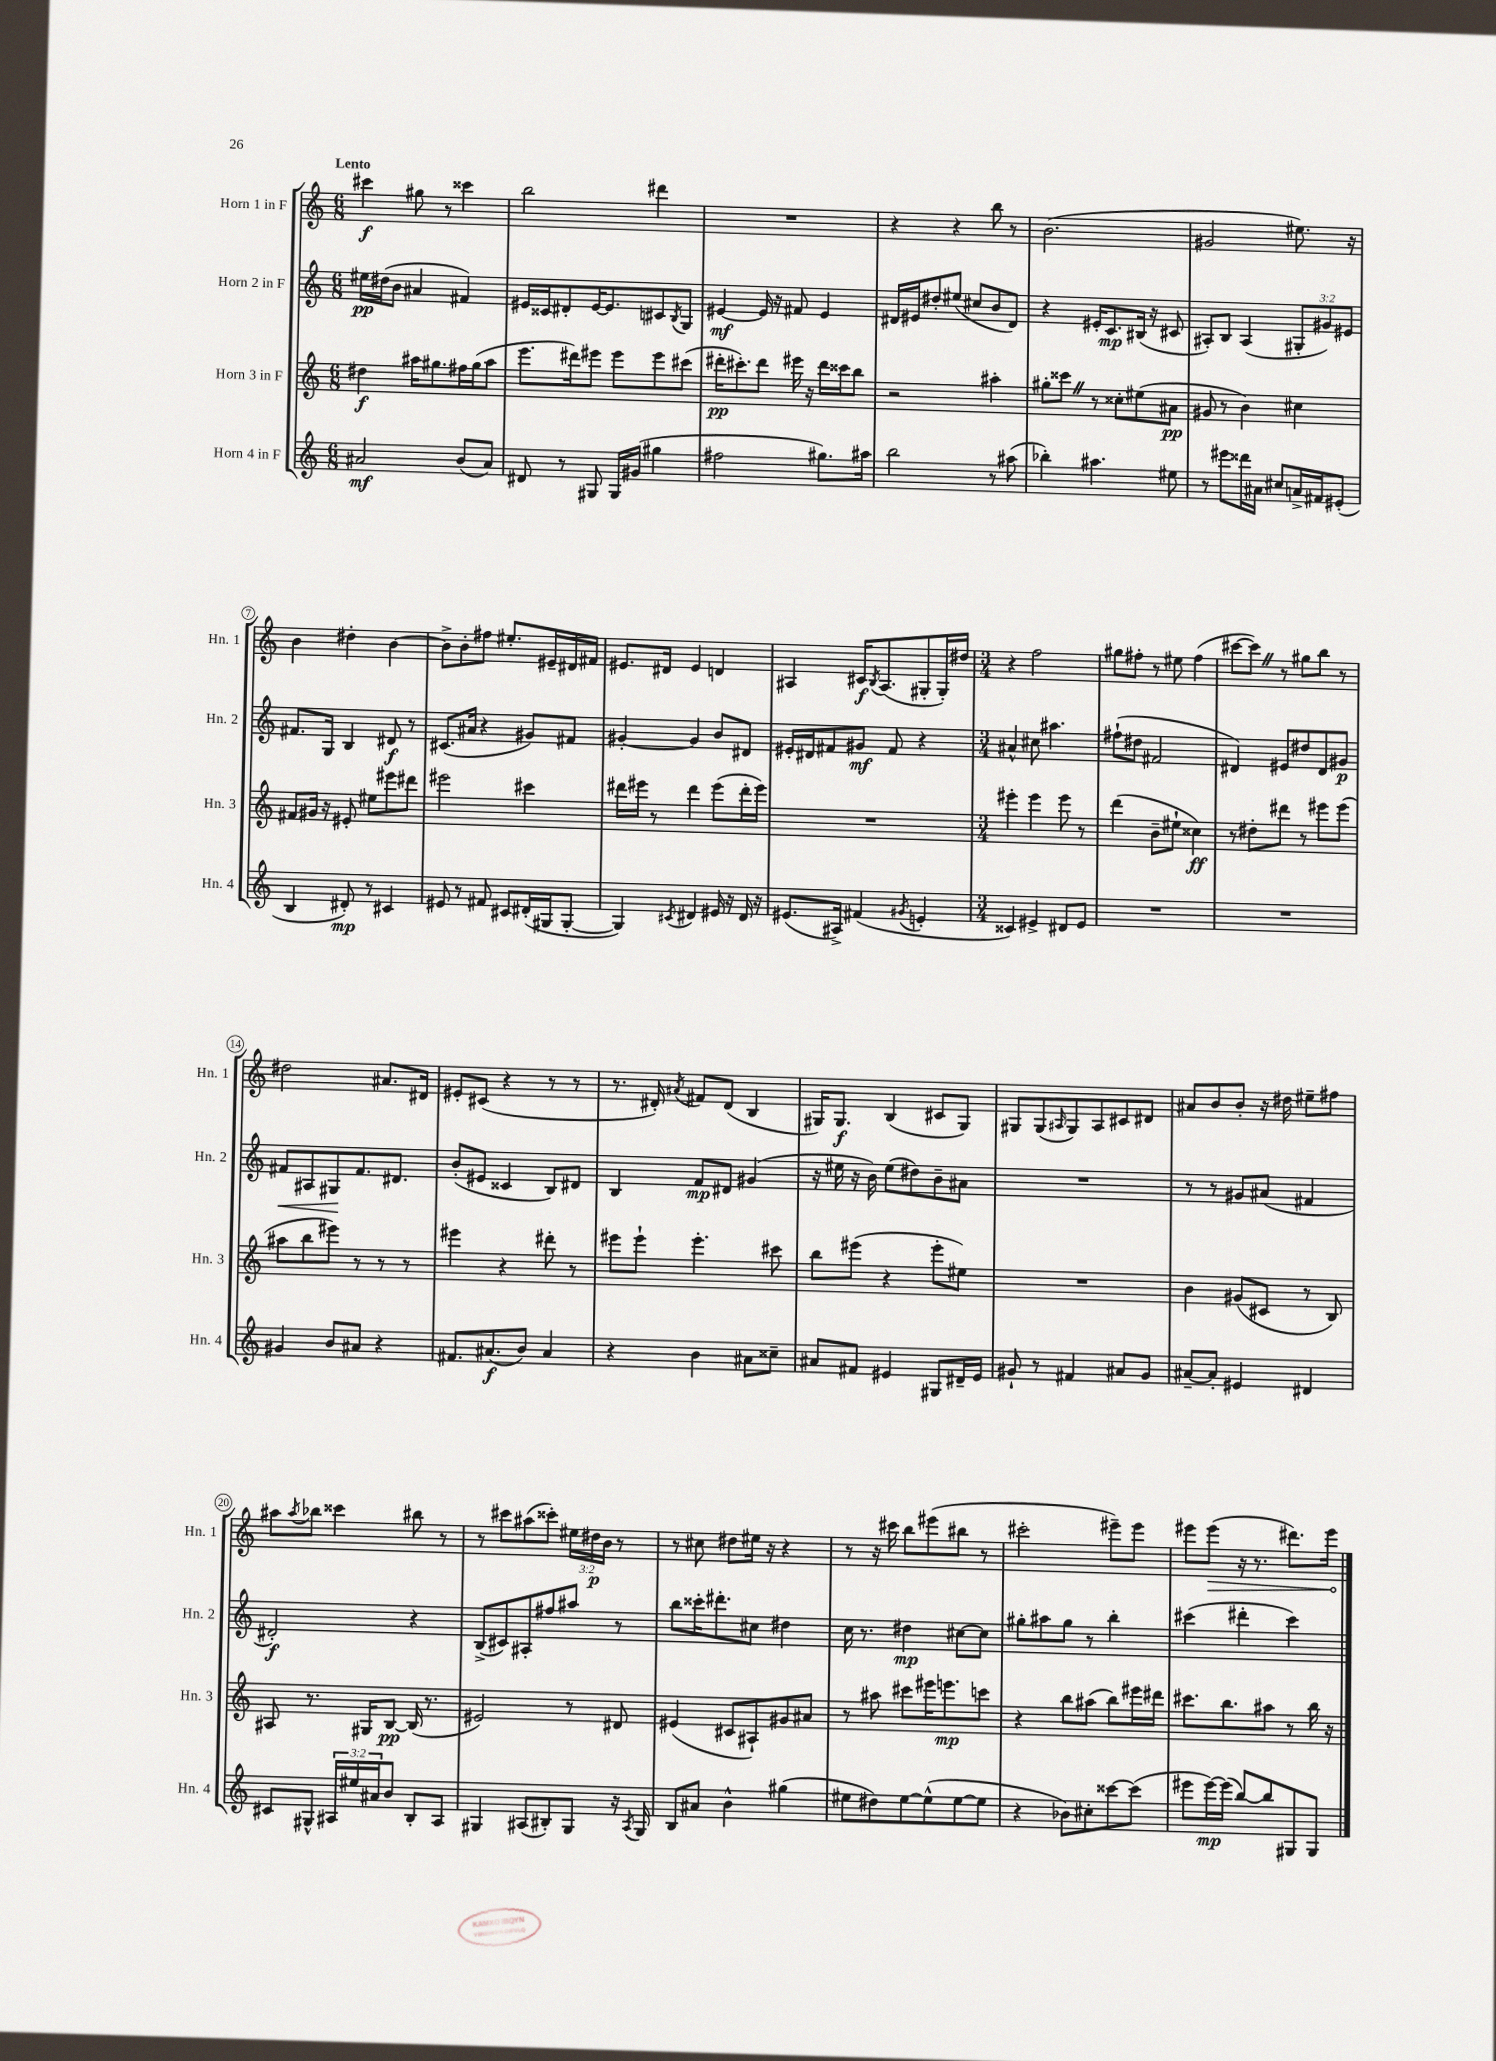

**kern	**kern	**kern	**kern
*staff4	*staff3	*staff2	*staff1
*clefG2	*clefG2	*clefG2	*clefG2
*k[]	*k[]	*k[]	*k[]
*M6/8	*M6/8	*M6/8	*M6/8
2a#	4dd#	16ee#	4ccc#
.	.	(16dd#	.
.	.	8b	.
.	16aa#	4a#	8gg#
.	8.gg#	.	.
.	.	.	8r
(8b	16ff#	4f#)	4ccc##
.	(16gg#	.	.
8a#)	8aa#	.	.
=	=	=	=
8d#	8.eee	16e#	2bb
.	.	16c##	.
8r	.	8d#'	.
.	16ddd#)	.	.
8G#	8eee#	[16e#	.
.	.	8.e#]	.
16G#	8eee#	.	.
(16g#	.	.	.
4gg#	8eee#	8c#	4ddd#
.	.	8qB	.
.	(8ccc#	8G	.
=	=	=	=
2ff#	16ddd#'	[4e#	2.r
.	8.ccc#')	.	.
.	8ddd#	16e#]	.
.	.	16r	.
.	16eee#	8f#	.
.	16r	.	.
8.gg#)	16ddd#	4e#	.
.	16ccc##	.	.
.	8bb	.	.
16aa#	.	.	.
=	=	=	=
2bb	2r	16d#	4r
.	.	16e#	.
.	.	8dd#'	.
.	.	(8ee#	4r
.	.	8cc#	.
8r	4aa#'	8b	8bb
(8aa#	.	8d#)	8r
=	=	=	=
4bb-')	8gg#'	4r	(2.b
.	8ccc##	.	.
4.aa#	8r	16e#'	.
.	.	8.c	.
.	8cc##'	.	.
.	(8ee#	(16B#	.
.	.	16r	.
8ee#	8a#	8c#	.
=	=	=	=
8r	8g#	8A#')	2g#
8eee#	8r	8B	.
16ddd##	4b)	(4A#	.
16a#	.	.	.
8cc#	.	.	.
16a^	4cc#	12G#'	8.ee#)
16f#	.	.	.
.	.	12g#)	.
(8e#'	.	.	.
.	.	12e#	.
.	.	.	16r
=	=	=	=
4B	8f#	8.f#	4b
.	16g#	.	.
.	16r	16G	.
8d#')	8e#'	4B	4dd#'
8r	8ee#	.	.
4c#	8eee#	8d#	[4b
.	8ddd#	8r	.
=	=	=	=
8e#	2eee#	(8.c#	8b^]
8r	.	.	8b'
.	.	16a#	.
8f#	.	4r	8ff#
8c#	.	.	8.ee#'
(16d#'	4ccc#	8g#)	.
16G#	.	.	16e#~
[8G#'	.	8f#	16d#
.	.	.	16f#
=	=	=	=
4G#])	16ddd#	[4g#'	8.e#
.	16eee#	.	.
.	8r	.	.
.	.	.	16d#
8qc#	.	.	.
4d#	4ddd#	4g#]	4e#
16e#	(8eee#	8b	4d
16r	.	.	.
16d#	16ddd#'	8d#	.
16r	16eee#)	.	.
=	=	=	=
(8.e#	2.r	16e#'	4A#
.	.	16d#	.
.	.	8f#	.
16A#^)	.	.	.
(4f#	.	8g#	16c#
.	.	.	8qB
.	.	.	(8.A#
.	.	8f#	.
8qg#	.	.	.
4e'	.	4r	8G#'
.	.	.	16G#')
.	.	.	16dd#
=	=	=	=
*M3/4	*M3/4	*M3/4	*M3/4
4c##)	4eee#'	4a#^^	4r
4e#^	4eee#	8cc#	2ff
.	.	4.aa#	.
8d#	8eee#	.	.
8e#	8r	.	.
=	=	=	=
2.r	(4ddd	(8ff#`	8gg#
.	.	8dd#	8ff#'
.	8b~	2f#	8r
.	8ee#`	.	8ee#
.	4cc##)	.	(4ff#
=	=	=	=
2.r	8r	4d#)	[8ccc#
.	8dd#'	.	8ccc#])
.	8ddd#	8e#	8r
.	8r	8dd#	8gg#
.	8eee#	8d#	8bb
.	(8eee#	8g#	8r
=	=	=	=
4g#	8aa#	8f#	2dd#
.	8bb	8A#	.
8b	8eee#)	8G#	.
8a#	8r	8.f#	.
4r	8r	.	8.a#
.	.	8.d#	.
.	8r	.	.
.	.	.	16d#
=	=	=	=
8.f#	4eee#	(8b'	8e#'
.	.	8e#	(8c#
(8.a#	.	.	.
.	4r	4c##	4r
8b)	.	.	.
4a#	8ddd#'	8B)	8r
.	8r	8d#	8r
=	=	=	=
4r	8eee#	4B	8.r
.	8eee#`	.	.
.	.	.	16d#')
.	.	.	8qa#
4b	4.eee#'	8f	8f#
.	.	8d#	(8d#
8a#	.	(4g#	4B
8cc##~	8ccc#	.	.
=	=	=	=
8a#	8bb	16r	16G#)
.	.	16ee#	8.G#
8f#	(8eee#	16r	.
.	.	16b)	.
4e#	4r	(8ee#	(4B
.	.	8dd#)	.
8G#	8eee#'	8b~	8c#
16d#~	8ee#)	8a#	8G#)
16e#	.	.	.
=	=	=	=
8g#`	2.r	2.r	8G#
8r	.	.	(8G#
.	.	.	16qqA#
4f#	.	.	8G#)
.	.	.	8A#
8a#	.	.	8c#
8g#	.	.	8d#
=	=	=	=
[8a#~	4b	8r	8a#
8a#']	.	8r	8b
4e#	(8g#	8g#	8b'
.	8c#	(8a#	16r
.	.	.	16dd#
4d#	8r	4f#	8ee#~
.	8B)	.	8ff#
=	=	=	=
8c#	8A#	2d#')	8aa#
.	.	.	8qaa#
8G#^^	8.r	.	8bb-
24A#	.	.	4ccc##
24ee#	.	.	.
.	16G#	.	.
24a#	.	.	.
8b	[8B	.	.
8B'	(16B]	4r	8bb#
.	8.r	.	.
8A#	.	.	8r
=	=	=	=
4G#	2e#)	(8B^	8r
.	.	8c#)	8ccc#
(8A#	.	8A#'	(8aa#
8B#')	.	8ff#	8ccc##')
8G#	8r	8aa#	24ee#
.	.	.	24dd#
.	.	.	24b
16r	8d#	8r	8r
8qA#	.	.	.
16G#	.	.	.
=	=	=	=
8B	(4e#	8bb	8r
8a#	.	16ccc##'	8cc#
.	.	8.ddd#'	.
4b^^	8c#	.	8dd#
.	8A#`)	8cc#	16ee#
.	.	.	16r
(4gg#	8g#	4dd#	4r
.	8a#	.	.
=	=	=	=
8ee#	8r	16cc	8r
.	.	8.r	.
8dd#)	8aa#	.	16r
.	.	.	16ccc#
[8ee#	8ccc#	4dd#	8bb
(8ee#^^]	16eee#	.	(8eee#
.	8.eee	.	.
[8ee#	.	[8cc#	8bb#
8ee#]	8ccc	8cc#]	8r
=	=	=	=
4r	4r	8gg#'	2ccc#'
.	.	8aa#	.
8b-)	8bb	8gg#	.
8cc#'	(8aa#	8r	.
[8ccc##	8bb)	4bb'	8eee#~)
(8ccc##]	16eee#	.	8eee#
.	16ddd#	.	.
=	=	=	=
8eee#	8.ccc#	(4ccc#	8eee#
[16eee#)	.	.	(8eee#
(16eee#]	8.bb	.	.
[8bb)	.	4ddd#'	16r
.	.	.	8.r
8bb]	8aa#	.	.
8G#	8r	4ccc#)	8.ddd#)
8G#	16bb	.	.
.	16r	.	16eee#
==	==	==	==
*-	*-	*-	*-
